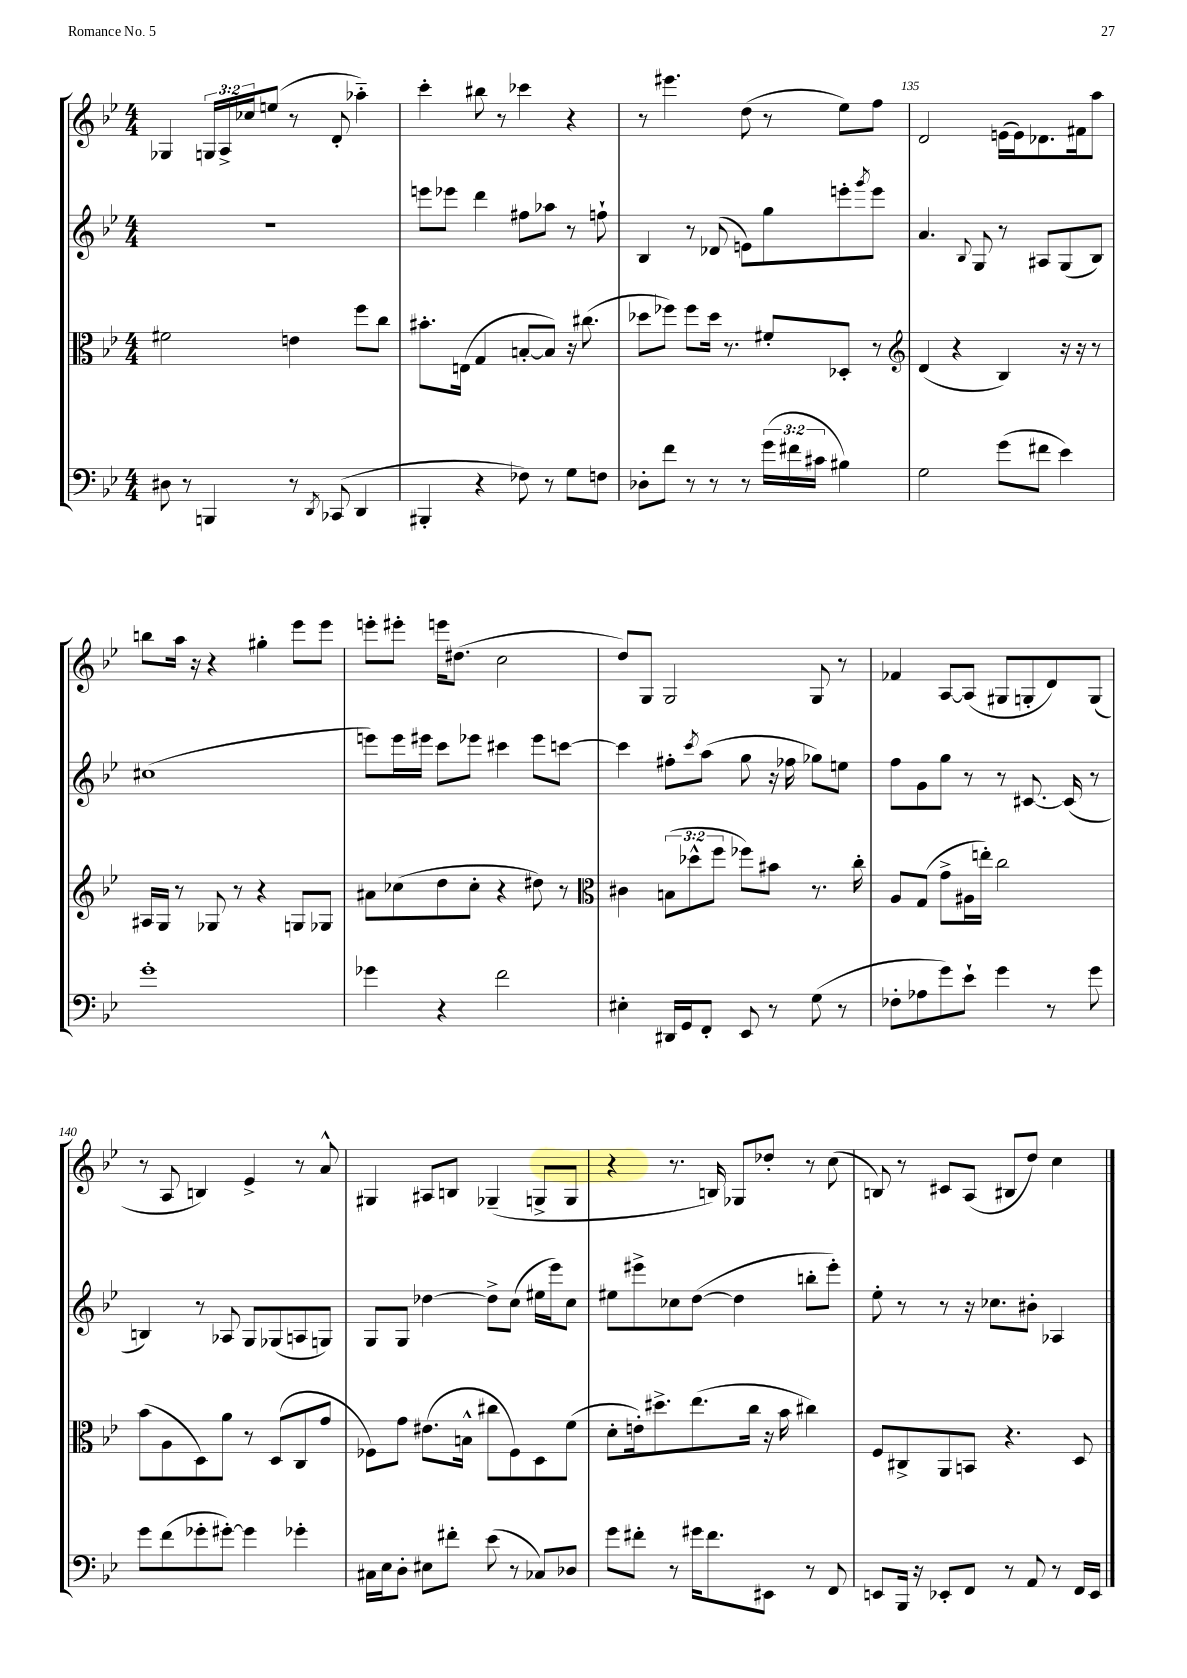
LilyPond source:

<<
\new StaffGroup <<
\new Staff = "s0" {
    \clef treble \key bes \major \numericTimeSignature \time 4/4 \override Staff.TupletNumber.text = #tuplet-number::calc-fraction-text
    ges4 \tuplet 3/2 { g16 a16-> ces''16 } e''8( r8 d'8-. aes''4-_) |
    c'''4-. bis''8 r8 ces'''4 r4 |
    r8 eis'''4. d''8( r8 ees''8) f''8 |
    d'2 e'16( e'16) des'8. fis'16 a''8 |
    b''8 a''16 r16 r4 gis''4-. ees'''8 ees'''8 |
    e'''8-. eis'''8-. e'''16 dis''8.( c''2 |
    d''8) g8 g2 g8 r8 |
    fes'4 a8~ a8( gis8 g8-. d'8) g8( |
    r8 a8 b4) ees'4-> r8 a'8-^ |
    gis4 ais8 b8 ges4--( g8-> g8 |
    r4 r8. b16) ges8 des''8-. r8 c''8( |
    b8) r8 cis'8 a8( bis8 d''8) c''4 \bar "|." |
}
\new Staff = "s1" {
    \clef treble \key bes \major \numericTimeSignature \time 4/4
    R1 |
    e'''8 ees'''8 d'''4 fis''8 aes''8 r8 f''8-! |
    bes4 r8 des'8( e'8) g''8 e'''8-. \acciaccatura { g'''8 } e'''8 |
    a'4. \appoggiatura { bes8 } g8 r8 ais8 g8( bes8) |
    cis''1( |
    e'''8) e'''16 eis'''16 c'''8 ees'''8 cis'''4 ees'''8 c'''8~ |
    c'''4 fis''8-. \acciaccatura { c'''8 } a''8( g''8 r16 fes''16 ges''8) e''8 |
    f''8 g'8 g''8 r8 r8 cis'8.~ cis'16( r8 |
    b4) r8 aes8 g8 ges8( a8 g8) |
    g8 g8 des''4~ des''8-> c''8( eis''16 ees'''16) c''8 |
    eis''8 eis'''8-> ces''8 d''8~( d''4 b''8-. eis'''8-.) |
    ees''8-. r8 r8 r16 ces''8. bis'8-. aes4 \bar "|." |
}
\new Staff = "s2" {
    \clef alto \key bes \major \numericTimeSignature \time 4/4 \override Staff.TupletNumber.text = #tuplet-number::calc-fraction-text
    fis'2 e'4 f''8 c''8 |
    bis'8.-. e16( g4 b8~-. b8) r16 cis''8.( |
    des''8 fes''8) fes''8 des''16 r8. fis'8-. des8-. r8 |
    \clef treble d'4( r4 bes4) r16 r16 r8 |
    ais16 g16 r8 ges8 r8 r4 g8 ges8 |
    ais'8 ces''8( d''8 ces''8-. r4 dis''8) r8 |
    \clef alto cis'4 \tuplet 3/2 { b8( des''8-^ f''8 } fes''8) bis'8 r8. c''16-. |
    a8 g8( g'8-> ais16 e''16-.) c''2 |
    bes'8( a8 d8) a'8 r8 d8( c8 g'8 |
    fes8) g'8 eis'8.( b16-^ cis''8 fes8) d8 f'8( |
    d'8-. e'16-.) dis''8.-> ees''8.( c''16 r16 bes'16 cis''4) |
    f8 cis8-> a,8 b,8 r4. d8 \bar "|." |
}
\new Staff = "s3" {
    \clef bass \key bes \major \numericTimeSignature \time 4/4 \override Staff.TupletNumber.text = #tuplet-number::calc-fraction-text
    dis8 r8 b,,4 r8 \acciaccatura { d,8 } ces,8( d,4 |
    bis,,4-. r4 fes8) r8 g8 f8 |
    des8-. f'8 r8 r8 r8 \tuplet 3/2 { g'16( fis'16 cis'16 } bis4) |
    g2 g'8( fis'8 ees'4) |
    g'1-. |
    ges'4 r4 f'2 |
    eis4-. dis,16 g,16 f,8-. ees,8 r8 g8( r8 |
    fes8-. aes8 g'8) ees'8-! g'4 r8 g'8 |
    g'8 f'8( ges'8-. gis'8~-.) gis'4 ges'4-. |
    cis16 ees16 d8-. eis8 fis'8-. ees'8( r8 ces8) des8 |
    g'8 fis'8-. r8 gis'16 fis'8. eis,8 r8 f,8 |
    e,8 bes,,16 r16 ees,8-. f,8 r8 a,8 r8 f,16 ees,16 \bar "|." |
}
>>
>>
\layout { \context { \Score currentBarNumber = #132 \override BarNumber.break-visibility = ##(#f #t #t) barNumberVisibility = #(every-nth-bar-number-visible 5) } }
